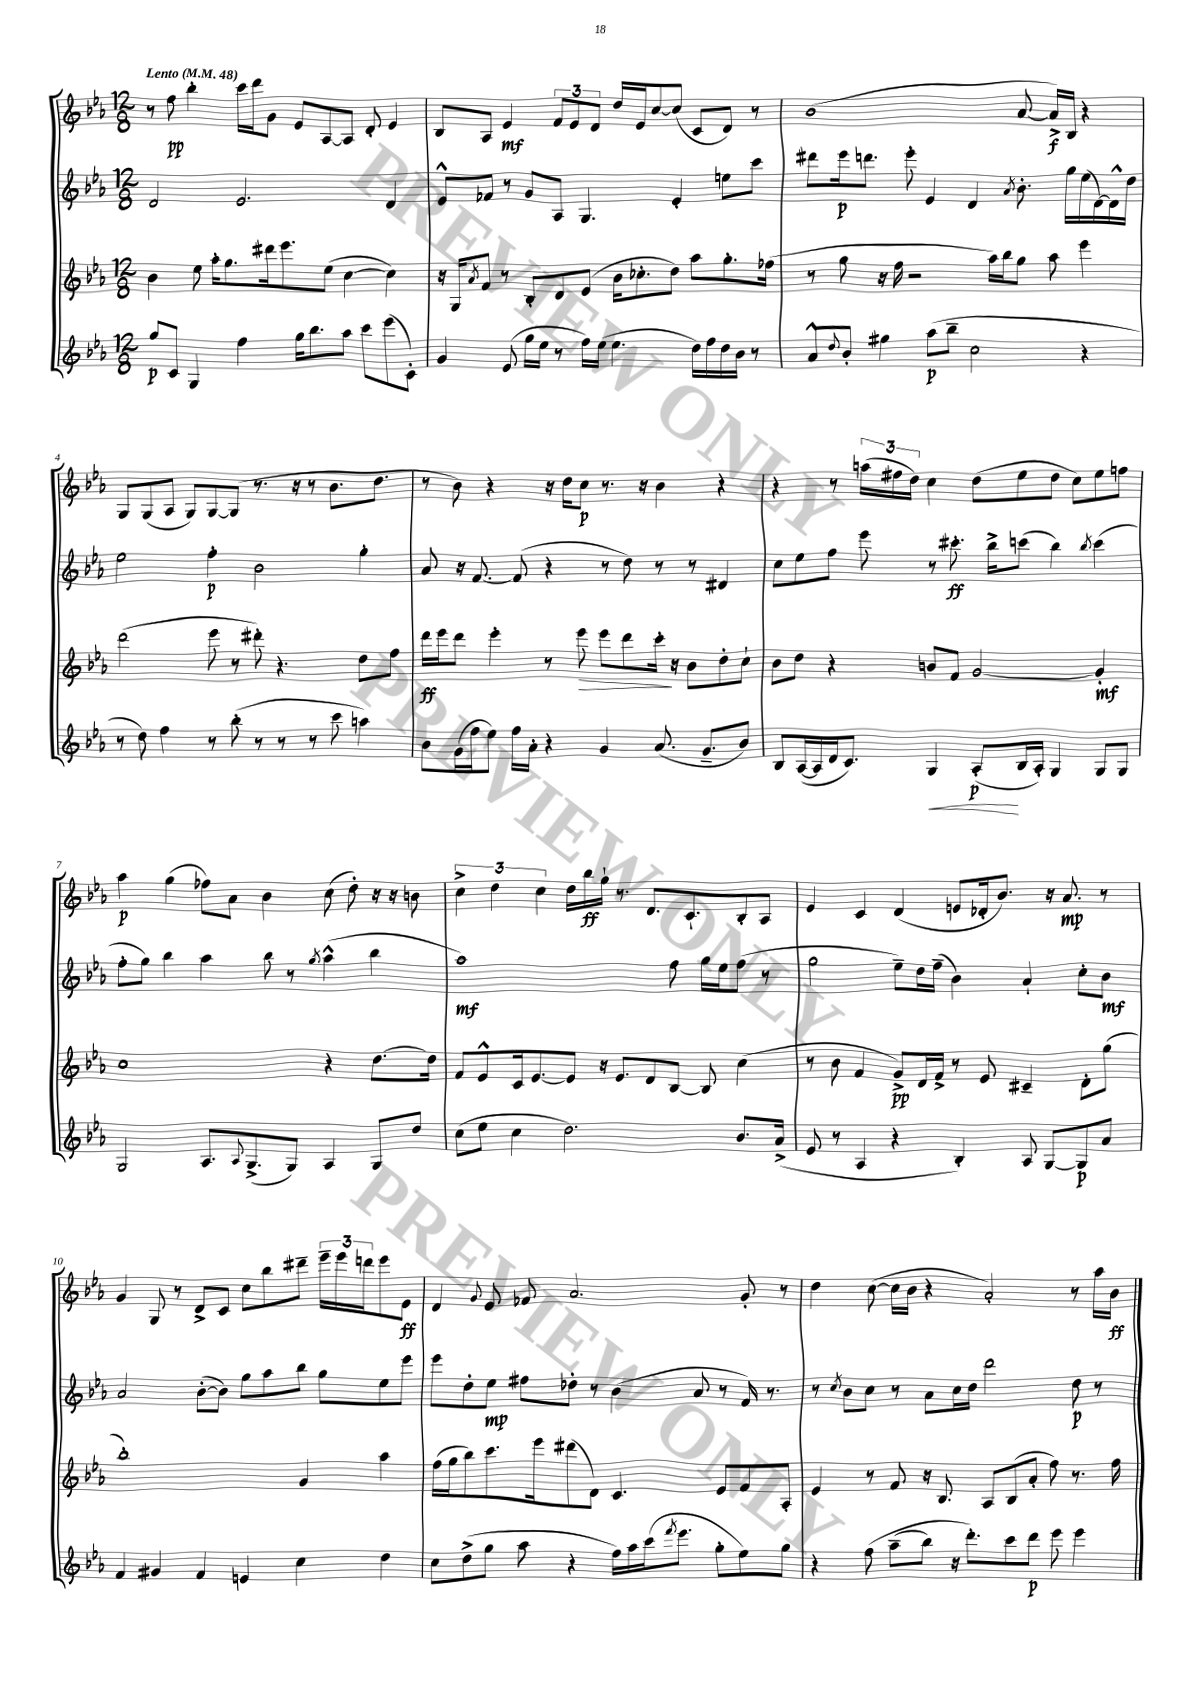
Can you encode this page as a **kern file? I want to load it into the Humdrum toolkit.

**kern	**kern	**kern	**kern
*staff4	*staff3	*staff2	*staff1
*clefG2	*clefG2	*clefG2	*clefG2
*k[b-e-a-]	*k[b-e-a-]	*k[b-e-a-]	*k[b-e-a-]
*M12/8	*M12/8	*M12/8	*M12/8
*MM48	*MM48	*MM48	*MM48
8gg	4b-	2d	8r
8c	.	.	8ff
4G	8ee-	.	4bb-'
.	16aa-'	.	.
.	8.gg	.	.
4ff	.	2.e-	16ccc
.	.	.	16ddd
.	16ddd#	.	8g
.	8.eee-	.	.
16gg	.	.	8e-
8.bb-	.	.	.
.	(8ee-	.	[8A-
8aa-	[4cc	.	8A-]
8ccc	.	.	8d'
(8eee-	4cc])	4d	4e-
8c')	.	.	.
=	=	=	=
4g	16r	8e-^^	8B-
.	16G	.	.
.	8qa-	.	.
.	8f	8f-	8A-
(8e-	8r	8r	4e-
16gg	8B-'	8g	.
16ee-	.	.	.
8r	8d	8A-	12f
.	.	.	12e-
16ff)	(8e-	4.G	.
.	.	.	12d
(16ee-	.	.	.
4.ee-	16b-	.	16dd
.	8.cc-'	.	16e-
.	.	.	[8cc
.	8dd)	4e-'	(8cc]
16dd)	8aa-	.	8c
16ff	.	.	.
16dd	8.gg'	8ee	8d)
16b-	.	.	.
8r	.	8ccc	8r
.	(16ff-	.	.
=	=	=	=
8a-^^	8r	8ddd#	(1b-
8qqdd	.	.	.
8b-'	8gg	16eee-	.
.	.	8.ddd	.
4gg#	16r	.	.
.	16ff	.	.
.	2r	8eee-'	.
(8aa-	.	4e-	.
8bb-~	.	.	.
2cc	.	4d	.
.	16aa-)	.	.
.	16bb-	.	.
.	.	8qa-	.
.	8gg	8.b-'	[8a-
.	8aa-	.	16a-^])
.	.	16gg	16B-
4r	4eee-	(16ee-	4r
.	.	[16d)	.
.	.	16d^^]	.
.	.	16dd	.
=	=	=	=
8r	(2ddd	2ee-	8G
8dd)	.	.	(8G
4ff	.	.	8A-
.	.	.	8G)
8r	8eee-	4ff'	[8G
(8bb-'	8r	.	(8G]
8r	8ddd#')	2b-	8.r
8r	4.r	.	.
.	.	.	16r
8r	.	.	8r
8ccc	.	.	8.b-
4aa)	8dd	4gg'	.
.	.	.	8.dd
.	8ff	.	.
=	=	=	=
8b-	16ddd	8a-	8r
.	16eee-	.	.
(16g	8ddd	16r	8b-)
16ff	.	[8.f	.
8ee-)	4eee-'	.	4r
16ff	.	(8f]	.
16a-'	.	.	.
4r	8r	4r	16r
.	.	.	16dd
.	8eee-	.	8cc
4g	8eee-	8r	8.r
.	8ddd	8dd)	.
.	.	.	16r
(8.a-	16ccc'	8r	4b-
.	16r	.	.
.	8b-	8r	.
8.g~	.	.	.
.	8dd'	4d#	4r
8b-)	8cc`	.	.
=	=	=	=
8B-	8b-	8cc	4r
([16A-	8dd	8ee-	.
16A-]	.	.	.
16d	4r	8ff	8r
8.c)	.	.	.
.	.	8eee-	(24aa
.	.	.	24ff#
.	.	.	24dd)
4G	8b	8r	4cc
.	8f	8.ccc#'	.
(8A-'	[2g	.	(8dd
.	.	16bb-^	.
16B-	.	(8ccc	8ee-
16A-')	.	.	.
4G	.	4bb-)	8dd
.	.	.	8cc)
.	.	8qbb-	.
8G	4g']	(4ccc	8ee-
8G	.	.	8ff
=	=	=	=
2G	1cc	8ff'	4aa-
.	.	8gg)	.
.	.	4bb-	(4gg
8.A-	.	4aa-	8ff-)
.	.	.	8a-
8qqA-	.	.	.
(8.G^	.	.	.
.	.	8bb-	4b-
8G)	.	8r	.
.	.	8qgg	.
4A-	4r	(4aa-^^	(8cc
.	.	.	8dd')
8G	[8.dd	4bb-	16r
.	.	.	16r
8dd	.	.	8b
.	16dd]	.	.
=	=	=	=
(8cc	8f	1aa-)	6cc^
8ee-	8e-^^	.	.
.	.	.	6dd
4cc	16c	.	.
.	[8.e-	.	.
.	.	.	6cc
2.dd)	8e-]	.	16dd
.	.	.	16bb-
.	16r	.	16gg`
.	8.e-	.	8.r
.	8d	.	8.d
.	[8B-	8ff	.
.	.	.	8.c`
.	8B-]	16gg	.
.	.	16ee-	.
8.b-	(4cc	(8ff	8B-'
.	.	8r	8A-
(16a-^	.	.	.
=	=	=	=
8e-	8r	2gg	4e-
8r	8b-	.	.
4A-	4f	.	4c
4r	8g^)	8ee-~)	(4d
.	16d	16dd	.
.	16f^	(16ff~	.
4B-')	8r	4b-)	8e
.	8e-	.	16d-'
.	.	.	8.b-)
8A-	4c#~	4a-`	.
[8G	.	.	16r
.	.	.	8.a-
8G]	8d'	8cc'	.
8a-	(8gg	8b-	8r
=	=	=	=
4f	1bb-')	2a-	4g
4g#	.	.	8G
.	.	.	8r
4f	.	([8b-'	8d^
.	.	8b-])	8c
4e	.	8gg	8cc
.	.	8aa-	8bb-
4cc	4g	8bb-	8ddd#~
.	.	8gg	24eee-~
.	.	.	24eee-
.	.	.	24ddd
4dd	4aa-	8ee-	8eee-
.	.	8eee-	8e-
=	=	=	=
8cc	(16ff	8eee-	4d
.	16gg	.	.
(8dd^	8bb-)	8dd'	.
.	.	.	8qqg
8gg	8.ccc	8ee-	8e-
8aa-	.	8ff#	8f-
.	16eee-	.	.
4r	(8ddd#	8dd-'	2.a-
.	8d)	8r	.
16ff)	4.c	(4b-	.
16aa-	.	.	.
(16ccc	.	.	.
8qfff	.	.	.
8.eee-	.	.	.
.	.	8a-	.
8gg'	8e-	8r	.
8ee-)	8f	16f)	8g'
.	.	8.r	.
8gg	8A-'	.	8r
=	=	=	=
4r	4e-	8r	4dd
.	.	8qcc	.
.	.	8b-	.
&(8ff	8r	8cc	([8cc
(8aa-~	8f	8r	16cc]
.	.	.	16b-
8bb-)	16r	8a-	4r
.	8.B-	.	.
16r	.	16cc	.
8.ddd'&)	.	16dd	.
.	8A-	2ddd	2a-')
8ccc	(8B-	.	.
8ddd	8a-'	.	.
8eee-	8ff)	.	.
4eee-	8.r	8dd	8r
.	.	8r	16aa-
.	16ff	.	16b-
==	==	==	==
*-	*-	*-	*-
